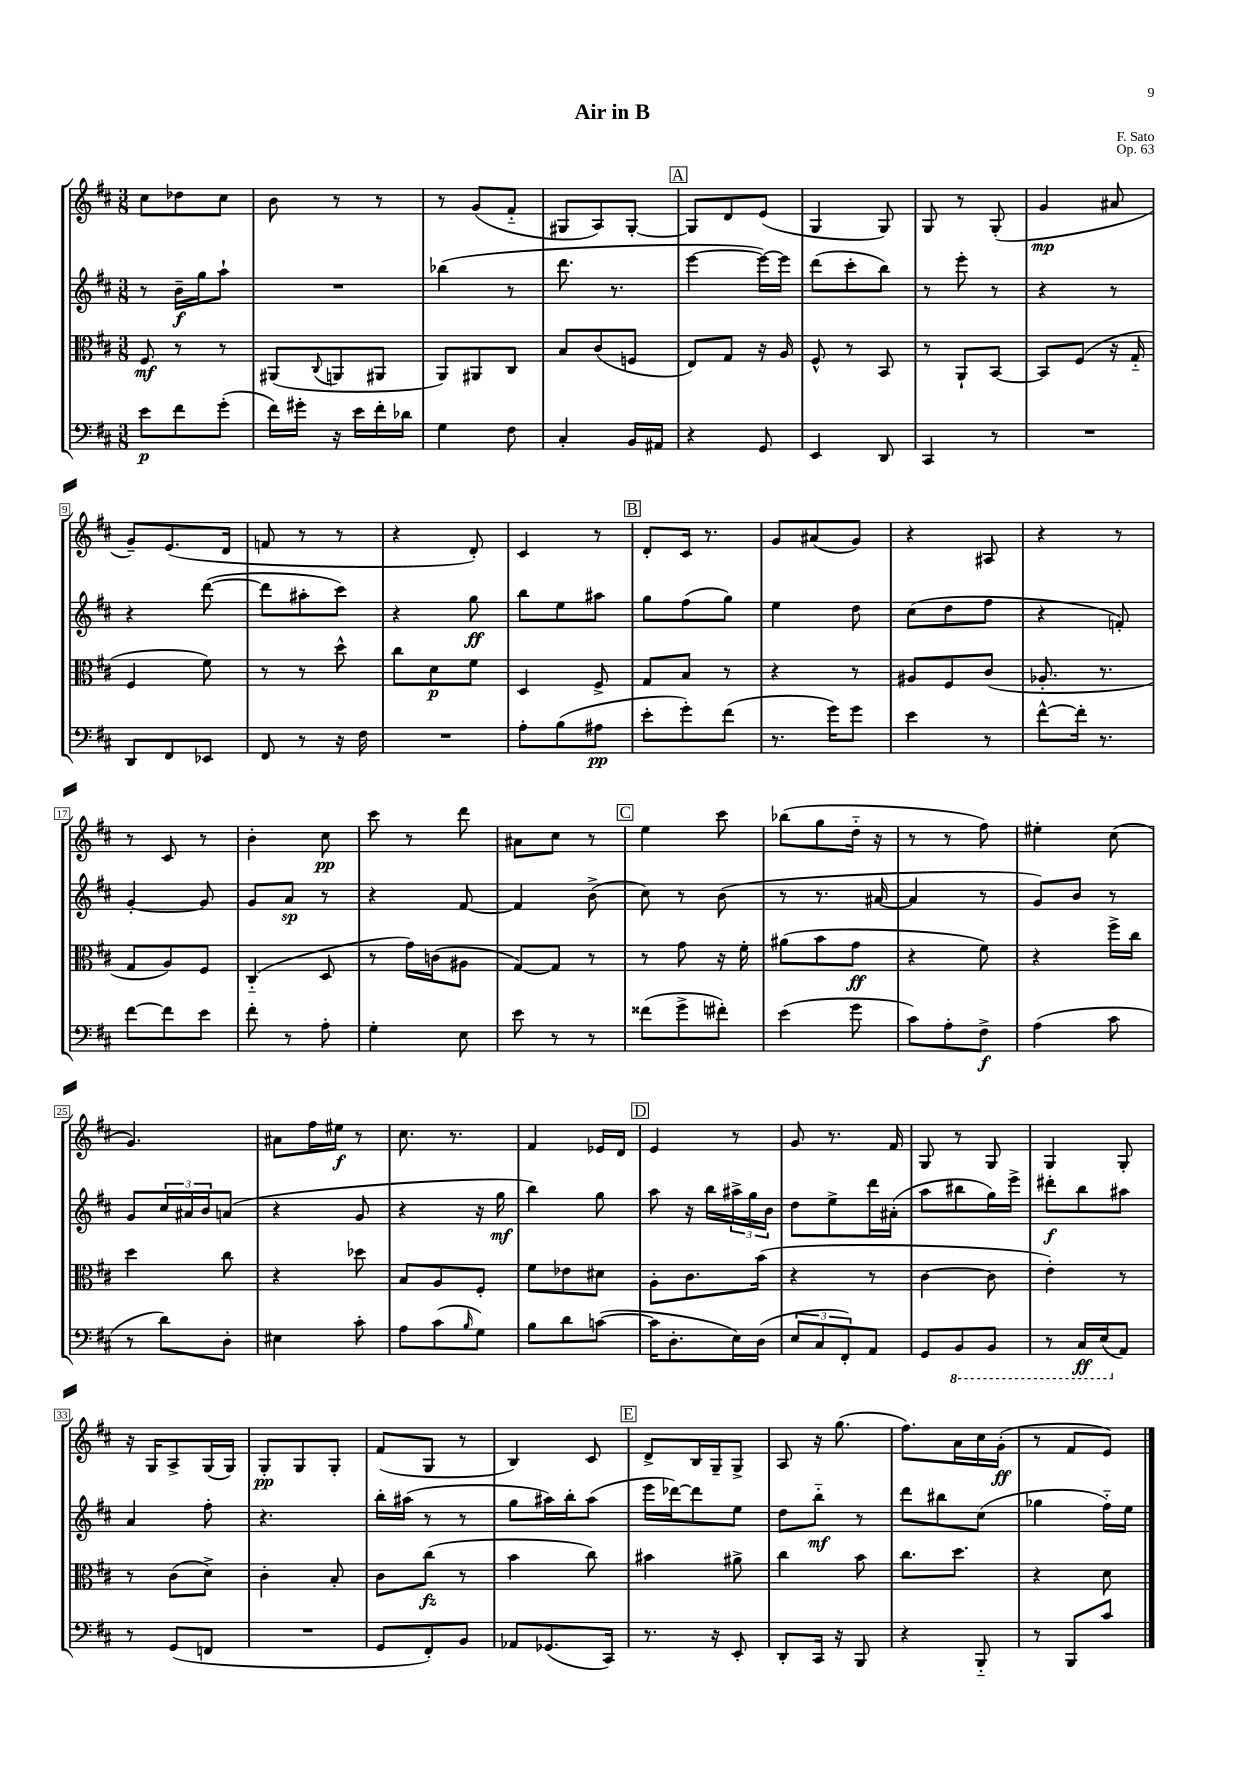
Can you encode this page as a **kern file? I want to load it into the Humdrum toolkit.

**kern	**kern	**kern	**kern
*staff4	*staff3	*staff2	*staff1
*clefF4	*clefC3	*clefG2	*clefG2
*k[f#c#]	*k[f#c#]	*k[f#c#]	*k[f#c#]
*M3/8	*M3/8	*M3/8	*M3/8
8e\L	8F#/	8r	8cc#\L
8f#\	8r	16b~\LL	8dd-\
.	.	16gg\J	.
(8g'\J	8r	8aa`\J	8cc#\J
=	=	=	=
16f#\LL)	(8AA#/L	4.r	8b\
16g#'\JJ	.	.	.
.	8qqC#/	.	.
16r	8AA/	.	8r
16e\LL	.	.	.
16f#'\	8AA#/J	.	8r
16d-\JJ	.	.	.
=	=	=	=
4G\	8AA/L)	(4bb-\	8r
.	8AA#/	.	(8g/L
8F#\	8C#/J	8r	8f#'~/J
=	=	=	=
4C#'/	8B/L	8.ddd\	8G#/L
.	(8c#/	.	8A/)
.	.	8.r	.
16BB/LL	8F/J	.	[8G#'/J
16AA#/JJ	.	.	.
=	=	=	=
4r	8E/L)	[4eee\	8G#/]L
.	8G/J	.	8d/
8GG/	16r	16eee\_LL)	(8e/J
.	16A/	16eee\]JJ	.
=	=	=	=
4EE/	8F#^^/	(8ddd\L	4G/
.	8r	8ccc#'\	.
8DD/	8BB/	8bb\J)	8G/)
=	=	=	=
4CC#/	8r	8r	8G/
.	8AA`/L	8eee'\	8r
8r	[8BB/J	8r	(8G'/
=	=	=	=
4.r	8BB/]L	4r	4g/
.	(8F#/J	.	.
.	16r	8r	8a#/
.	16G'~/	.	.
=	=	=	=
8DD/L	4F#/	4r	8g~/L)
8FF#/	.	.	(8.e/
8EE-/J	8f#\)	([8ddd\	.
.	.	.	16d/Jk
=	=	=	=
8FF#/	8r	8ddd\]L	8f/
8r	8r	8aa#'\	8r
16r	8dd^^\	8ccc#\J)	8r
16F#\	.	.	.
=	=	=	=
4.r	8cc#\L	4r	4r
.	8d\	.	.
.	8f#\J	8gg\	8d'/)
=	=	=	=
8A'\L	4D/	8bb\L	4c#/
(8B\	.	8ee\	.
8A#\J	8F#^/	8aa#\J	8r
=	=	=	=
8e'\L	8G/L	8gg\L	8d'/L
8g'\)	8B/J	(8ff#\	16c#/Jk
.	.	.	8.r
(8f#\J	8r	8gg\J)	.
=	=	=	=
8.r	4r	4ee\	8g/L
.	.	.	(8a#/
16g\LK)	.	.	.
8g\J	8r	8dd\	8g/J)
=	=	=	=
4e\	8A#/L	(8cc#\L	4r
.	8F#/	8dd\	.
8r	(8c#/J	8ff#\J	8A#/
=	=	=	=
[8f#^^\L	8.A-'/	4r	4r
16f#'\]Jk	.	.	.
8.r	8.r	.	.
.	.	8f'/)	8r
=	=	=	=
[8f#\L	8G/L	[4g'/	8r
8f#\]	8A/)	.	8c#/
8e\J	8F#/J	8g/]	8r
=	=	=	=
8f#'\	(4C#'~/	8g/L	4b'\
8r	.	8a/J	.
8A'\	8D/	8r	8cc#\
=	=	=	=
4G'\	8r	4r	8ccc#\
.	16g\LL)	.	8r
.	(16c\J	.	.
8E\	8A#\J	[8f#/	8ddd\
=	=	=	=
8e\	[8G/L)	4f#/]	8a#\L
8r	8G/]J	.	8cc#\J
8r	8r	(8b^\	8r
=	=	=	=
(8f##\L	8r	8cc#\)	4ee\
8g^\	8g\	8r	.
8f#'\J)	16r	(8b\	8ccc#\
.	16f#'\	.	.
=	=	=	=
(4e\	(8a#\L	8r	(8bb-\L
.	8b\	8.r	8gg\
8g\	8g\J	.	16dd'~\Jk
.	.	[16a#/	16r
=	=	=	=
8c#\L)	4r	4a#/]	8r
8A'\	.	.	8r
8F#^\J	8f#\)	8r	8ff#\)
=	=	=	=
(4A\	4r	8g/L)	4ee#'\
.	.	8b/J	.
8c#\	16ff#^\LL	8r	(8cc#\
.	16cc#\JJ	.	.
=	=	=	=
8r	4dd\	8g/L	4.g/)
8d\L)	.	24cc#/L	.
.	.	24a#/	.
.	.	24b/J	.
8D'\J	8cc#\	(8a/J	.
=	=	=	=
4E#\	4r	4r	8a#\L
.	.	.	16ff#\L
.	.	.	16ee#\JJ
8c#'\	8dd-\	8g/	8r
=	=	=	=
8A\L	8B/L	4r	8.cc#\
(8c#\	8A/	.	.
.	.	.	8.r
16qqB/	.	.	.
8G\J)	8F#'/J	16r	.
.	.	16gg\	.
=	=	=	=
8B\L	8f#\L	4bb\)	4f#/
8d\	8e-\	.	.
([8c\J	8d#\J	8gg\	16e-/LL
.	.	.	16d/JJ
=	=	=	=
16c\]LK	8A'\L	8aa\	4e/
8.D'\	.	.	.
.	8.c#\	16r	.
.	.	16bb\LL	.
16E\L)	.	24aa#^\	8r
.	.	24gg\	.
(16D\JJ	(16b\Jk	.	.
.	.	24b\JJ	.
=	=	=	=
12E/L	4r	8dd\L	8g/
12C#/	.	.	.
.	.	8ee^\	8.r
12FF#'/)	.	.	.
8AA/J	8r	16ddd\L	.
.	.	(16a#'\JJ	16f#/
=	=	=	=
8GG/L	[4c#\	8aa\L	8G/
8BBB/	.	8bb#\	8r
8BBB/J	8c#\]	16gg\L)	8G/
.	.	16eee^\JJ	.
=	=	=	=
8r	4e'\)	8ddd#'\L	4G/
16CC#/LL	.	8bb\	.
(16EE/J	.	.	.
8AA/J)	8r	8aa#\J	8G'/
=	=	=	=
8r	8r	4a/	16r
.	.	.	16G/LK
(8GG/L	(8c#\L	.	8A^/
8FF/J	8d^\J)	8ff#'\	(16G/L
.	.	.	16G/JJ)
=	=	=	=
4.r	4c#'\	4.r	8G'/L
.	.	.	8G/
.	8B'/	.	8G'/J
=	=	=	=
8GG/L	8c#\L	16bb'\LL	(8f#/L
.	.	(16aa#\JJ	.
8FF#'/)	(8cc#\J	8r	8G/J
8BB/J	8r	8r	8r
=	=	=	=
8AA-/L	4b\	8gg\L	4B/)
(8.GG-/	.	16aa#\L)	.
.	.	16bb'\J	.
.	8cc#\)	(8aa#\J	8c#/
16CC#/Jk)	.	.	.
=	=	=	=
8.r	4b#\	16eee\LL	8d^/L
.	.	[16ddd-\J)	.
.	.	8ddd-\]	16B/L
16r	.	.	16G~/J
8EE'/	8a#^\	8ee\J	8G^/J
=	=	=	=
8DD'/L	4cc#\	8dd\L	8A/
16CC#/Jk	.	8bb'~\J	16r
16r	.	.	(8.gg\
8BBB/	8b\	8r	.
=	=	=	=
4r	8.cc#\L	8ddd\L	8.ff#\L)
.	.	8bb#\	.
.	8.dd\J	.	16a\L
8BBB'~/	.	(8cc#\J	16cc#\
.	.	.	(16g'\JJ
=	=	=	=
8r	4r	4gg-\	8r
8BBB/L	.	.	8f#/L
8c#/J	8d\	16ff#'~\LL)	8e/J)
.	.	16ee\JJ	.
==	==	==	==
*-	*-	*-	*-
